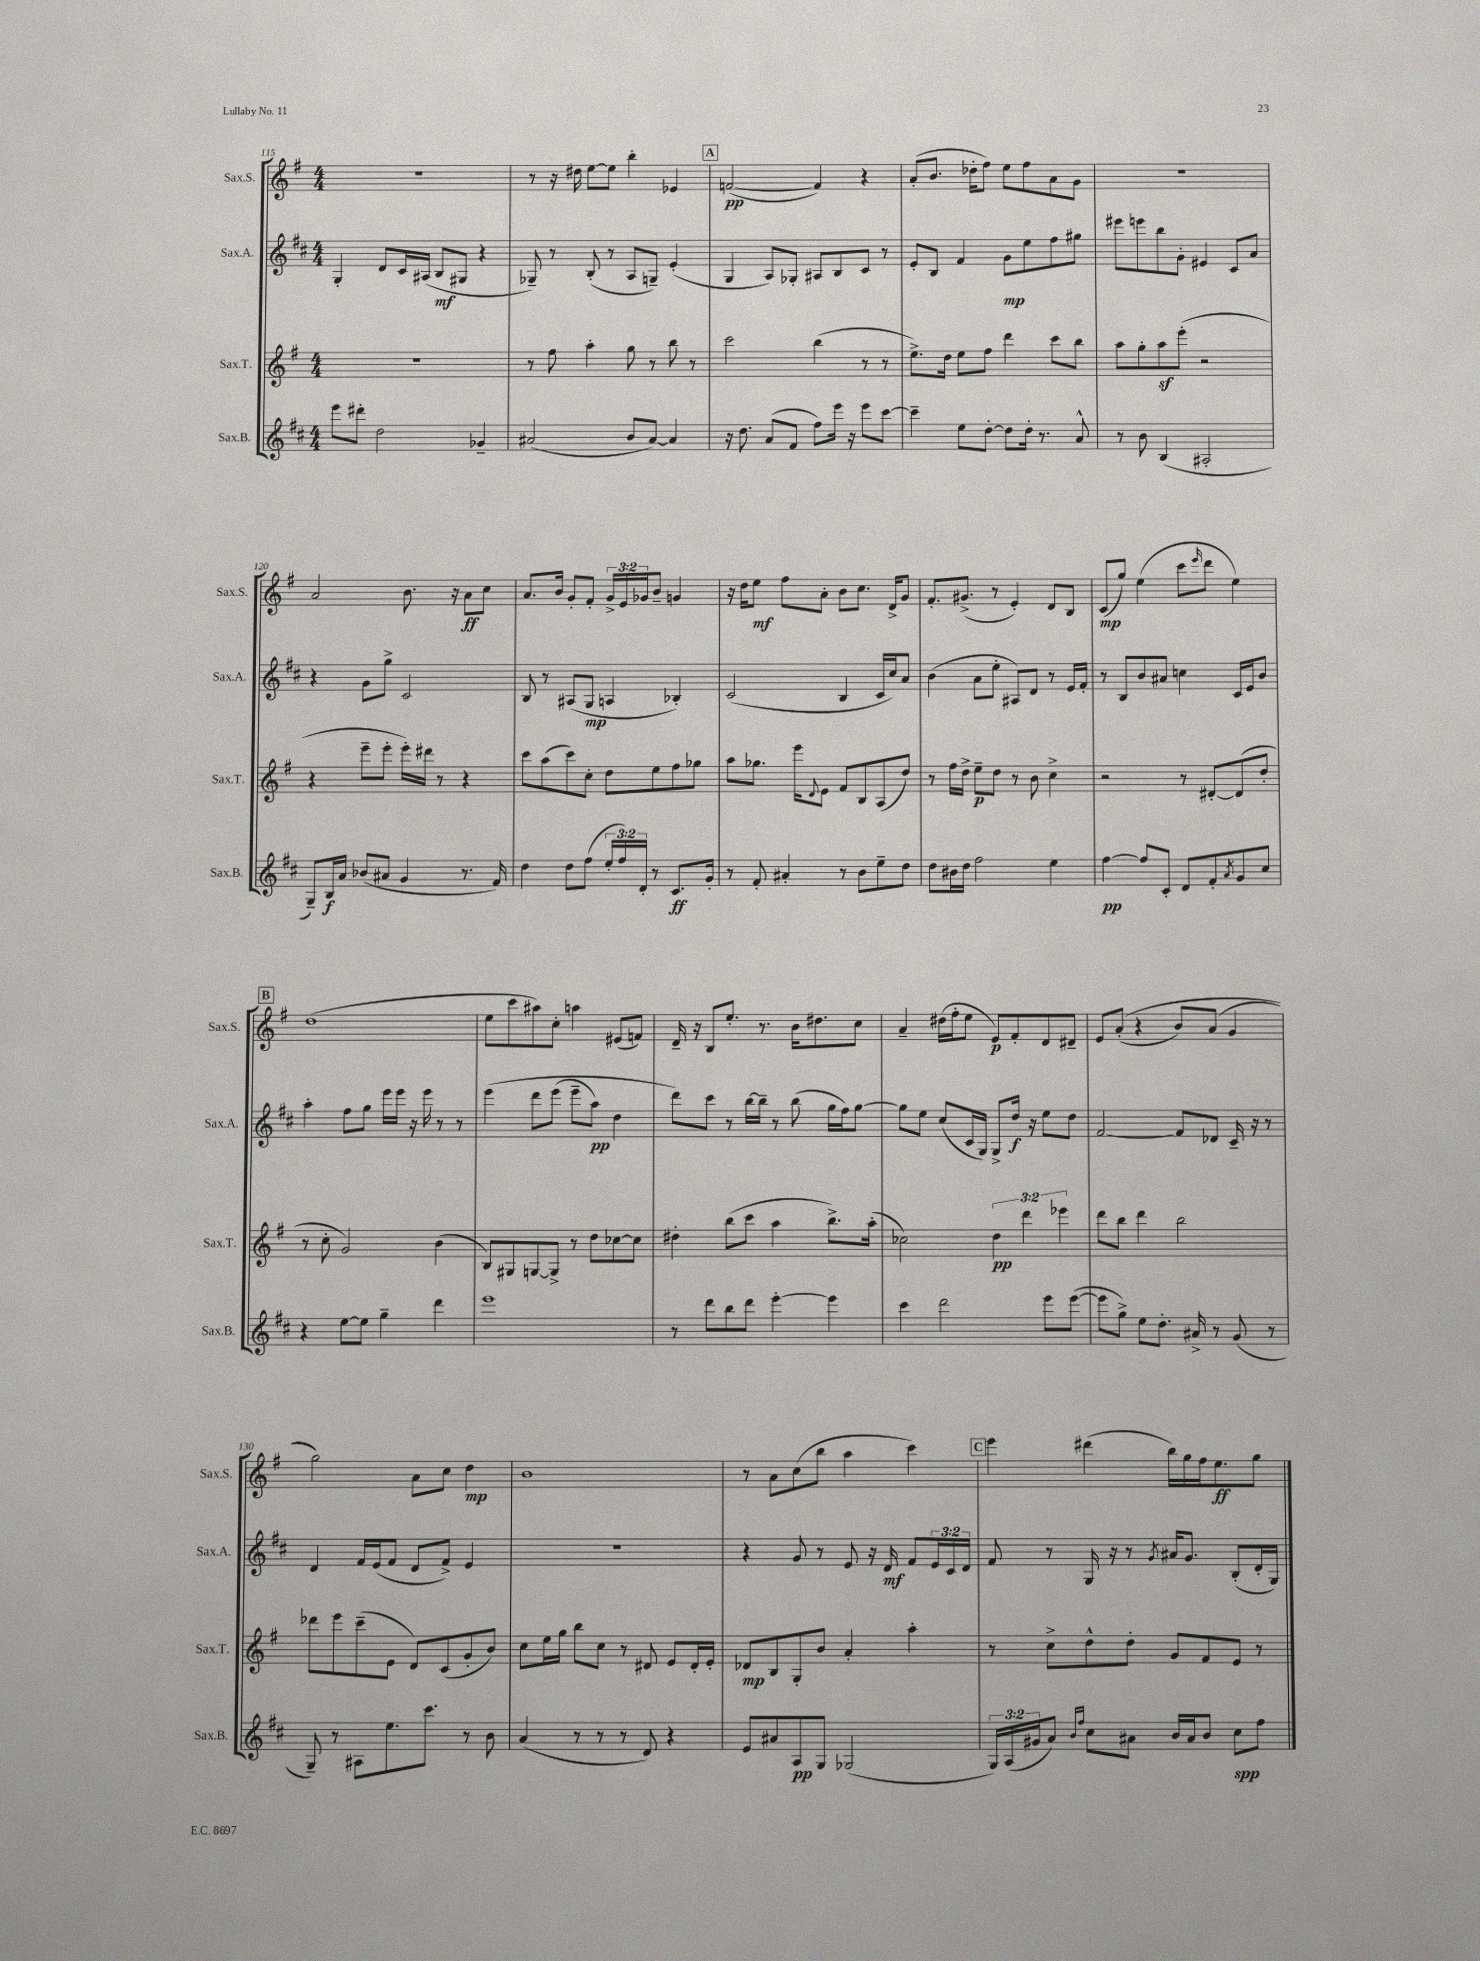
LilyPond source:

<<
\new StaffGroup <<
\new Staff = "s0" \with { instrumentName = "Sax.S." shortInstrumentName = "Sax.S." } {
    \clef treble \key g \major \numericTimeSignature \time 4/4 \override Staff.TupletNumber.text = #tuplet-number::calc-fraction-text
    R1 |
    r8 r16 dis''16 e''8~ e''8 b''4-. ees'4 |
    \mark \markup { \box "A" } f'2~\pp( f'4) r4 |
    a'8-.( b'8. des''16-. fis''8) e''8 fis''8 a'8 g'8 |
    R1 |
    a'2 b'8. r16 a'8\ff c''8 |
    a'8. b'16 g'8-. fis'8-. \tuplet 3/2 { g'16-> e'16 ges'16 } b'8-- g'4 |
    r16 d''16 e''8\mf fis''8 a'8-. b'8 c''8. d'16-> g'8 |
    fis'8.-. gis'8.->( r8 e'4-.) d'8 b8 |
    c'8\mp( g''8) e''4( c'''8 \grace { e'''16 } d'''8 e''4) |
    \mark \markup { \box "B" } d''1( |
    e''8 c'''8 ais''8) c''8-. a''4 eis'8( f'8) |
    d'16-- r16 b8 e''8.-. r8. b'16 dis''8. c''8 |
    a'4-- dis''16( fis''16-. e''8 e'8\p) fis'8-. d'8 dis'8-- |
    e'8 a'8-.(\( r4 b'8) a'8( g'4 |
    g''2)\) a'8 c''8 d''4\mp |
    b'1 |
    r8 a'8 c''8( b''8 a''4 c'''4) |
    \mark \markup { \box "C" } e'''4 dis'''4( b''16) g''16 fis''16 e''8.\ff g''8 \bar "|." |
}
\new Staff = "s1" \with { instrumentName = "Sax.A." shortInstrumentName = "Sax.A." } {
    \clef treble \key d \major \numericTimeSignature \time 4/4 \override Staff.TupletNumber.text = #tuplet-number::calc-fraction-text
    g4-. d'8 cis'16 ais16( b8\mf gis8 r4 |
    ges8--) r8 b8-.( r8 a8 g8--) e'4-.( |
    \mark \markup { \box "A" } g4 a8) ges8-. ais8 b8 cis'8 r8 |
    e'8-. b8 fis'4 g'8\mp e''8 fis''8 gis''8 |
    eis'''8 e'''8 b''8 g'8-. eis'4 cis'8 a'8 |
    r4 g'8 g''8-> cis'2 |
    b8 r8 ais8( g8\mp a4 bes4-.) |
    cis'2( b4 cis'16 cis''16) a'8 |
    b'4( a'8 e''8-. ais8) d'8 r8 e'16 fis'16-. |
    r8 b8 b'8 ais'8 c''4 cis'16 e'16 b'8 |
    \mark \markup { \box "B" } a''4-. fis''8 g''8 e'''16 e'''16 r16 e'''16 r8 r8 |
    e'''4\( d'''8 e'''8( e'''8-- a''8\pp) d''4 |
    d'''8\) cis'''8 r8 b''16~ b''16-- r8 b''8( g''16 fis''16) g''8~ |
    g''8 e''8 cis''8( cis'16 g16) g8-> d''16\f r16 e''8 d''8 |
    fis'2~ fis'8 des'8 cis'16-- r16 r8 |
    d'4 fis'16 e'16( fis'8 d'8 fis'8->) e'4 |
    R1 |
    r4 g'8 r8 e'8 r16 d'16\mf fis'8 \tuplet 3/2 { e'16 cis'16 d'16 } |
    \mark \markup { \box "C" } fis'8 r8 g16 r16 r8 \acciaccatura { g'8 } ais'16 g'8. b8-.( d'16-. g16) \bar "|." |
}
\new Staff = "s2" \with { instrumentName = "Sax.T." shortInstrumentName = "Sax.T." } {
    \clef treble \key g \major \numericTimeSignature \time 4/4 \override Staff.TupletNumber.text = #tuplet-number::calc-fraction-text
    R1 |
    r8 fis''8 a''4-. g''8 r8 b''8 r8 |
    \mark \markup { \box "A" } c'''2 b''4( r8 r8 |
    e''8.->) d''16 e''8 fis''8 d'''4 c'''8 b''8 |
    a''8 g''8-. a''8\sf e'''8-.( r2 |
    r4 e'''8-- e'''8-. e'''16-.) dis'''16 r8 r4 |
    c'''8 a''8( c'''8) c''8-. d''8 e''8 fis''8 ges''8 |
    a''8 ges''8. e'''16 \appoggiatura { d'8 } e'8 fis'8 b8 a8( d''8) |
    r8 fis''16 d''16-> e''8--\p d''8 r8 b'8 c''4-> |
    r2 r8 dis'8~-. dis'8( d''8-. |
    \mark \markup { \box "B" } r8 c''8-. g'2) b'4( |
    b8) gis8 g8~ g8-> r8 d''8 ces''8~ ces''8 |
    dis''4-. b''8( c'''8 a''4 b''8.->) a''16-.( |
    ces''2) \tuplet 3/2 { d''4\pp d'''4 ees'''4 } |
    d'''8 b''8 d'''4 b''2 |
    des'''8 e'''8 c'''8--( e'8 d'8) c'8( g'8-. b'8) |
    c''8 e''16 g''16 b''8 c''8 r8 dis'8 e'8 dis'16-. e'16-. |
    des'8\mp b8 g8-. b'8 a'4-. a''4-. |
    \mark \markup { \box "C" } r8 c''8-> d''8-^ d''8-. g'8 fis'8 e'8 r8 \bar "|." |
}
\new Staff = "s3" \with { instrumentName = "Sax.B." shortInstrumentName = "Sax.B." } {
    \clef treble \key d \major \numericTimeSignature \time 4/4 \override Staff.TupletNumber.text = #tuplet-number::calc-fraction-text
    e'''8 dis'''8-. d''2 ges'4-- |
    ais'2( b'8 ais'8~) ais'4 |
    \mark \markup { \box "A" } r16 d''8. a'8( fis'8 fis''8) e'''16 r16 e'''8 cis'''8~ |
    cis'''4-- e''8 d''8~-. d''8 d''16-. r8. a'8-^ |
    r8 b'8 b4( ais2-. |
    g8--) b16\f a'16 bes'8( ais'8 g'4 r8. fis'16) |
    d''4 d''8 fis''8( \tuplet 3/2 { e''16-. fis''16) d'16-. } r8 cis'8.\ff g'16-. |
    r8 fis'8-. ais'4-. r8 b'8 e''8-- d''8 |
    d''8 bis'16 d''16 fis''2 e''4 |
    fis''4~\pp fis''8 cis'8-. d'8 fis'8-. \acciaccatura { a'8 } g'8 cis''8 |
    \mark \markup { \box "B" } r4 e''8~ e''8 g''4-- d'''4 |
    e'''1 |
    r8 d'''8 b''8 d'''8 e'''4~-. e'''4 |
    cis'''4 d'''2 e'''8 e'''8~( |
    e'''8 g''8->) e''8 d''8.-. ais'16-> r8 g'8( r8 |
    g8--) r8 ais8 e''8. cis'''8. r8 b'8 |
    a'4( r8 r8 r8 d'8) r4 |
    e'8 ais'8 a8\pp g8 ges2( |
    \mark \markup { \box "C" } \tuplet 3/2 { g16) a16( gis'16 } a'8) \grace { b'16 fis''16 } cis''8 ais'8 b'16 ais'16 b'8 cis''8\spp fis''8 \bar "|." |
}
>>
>>
\layout { \context { \Score currentBarNumber = #115 } }
